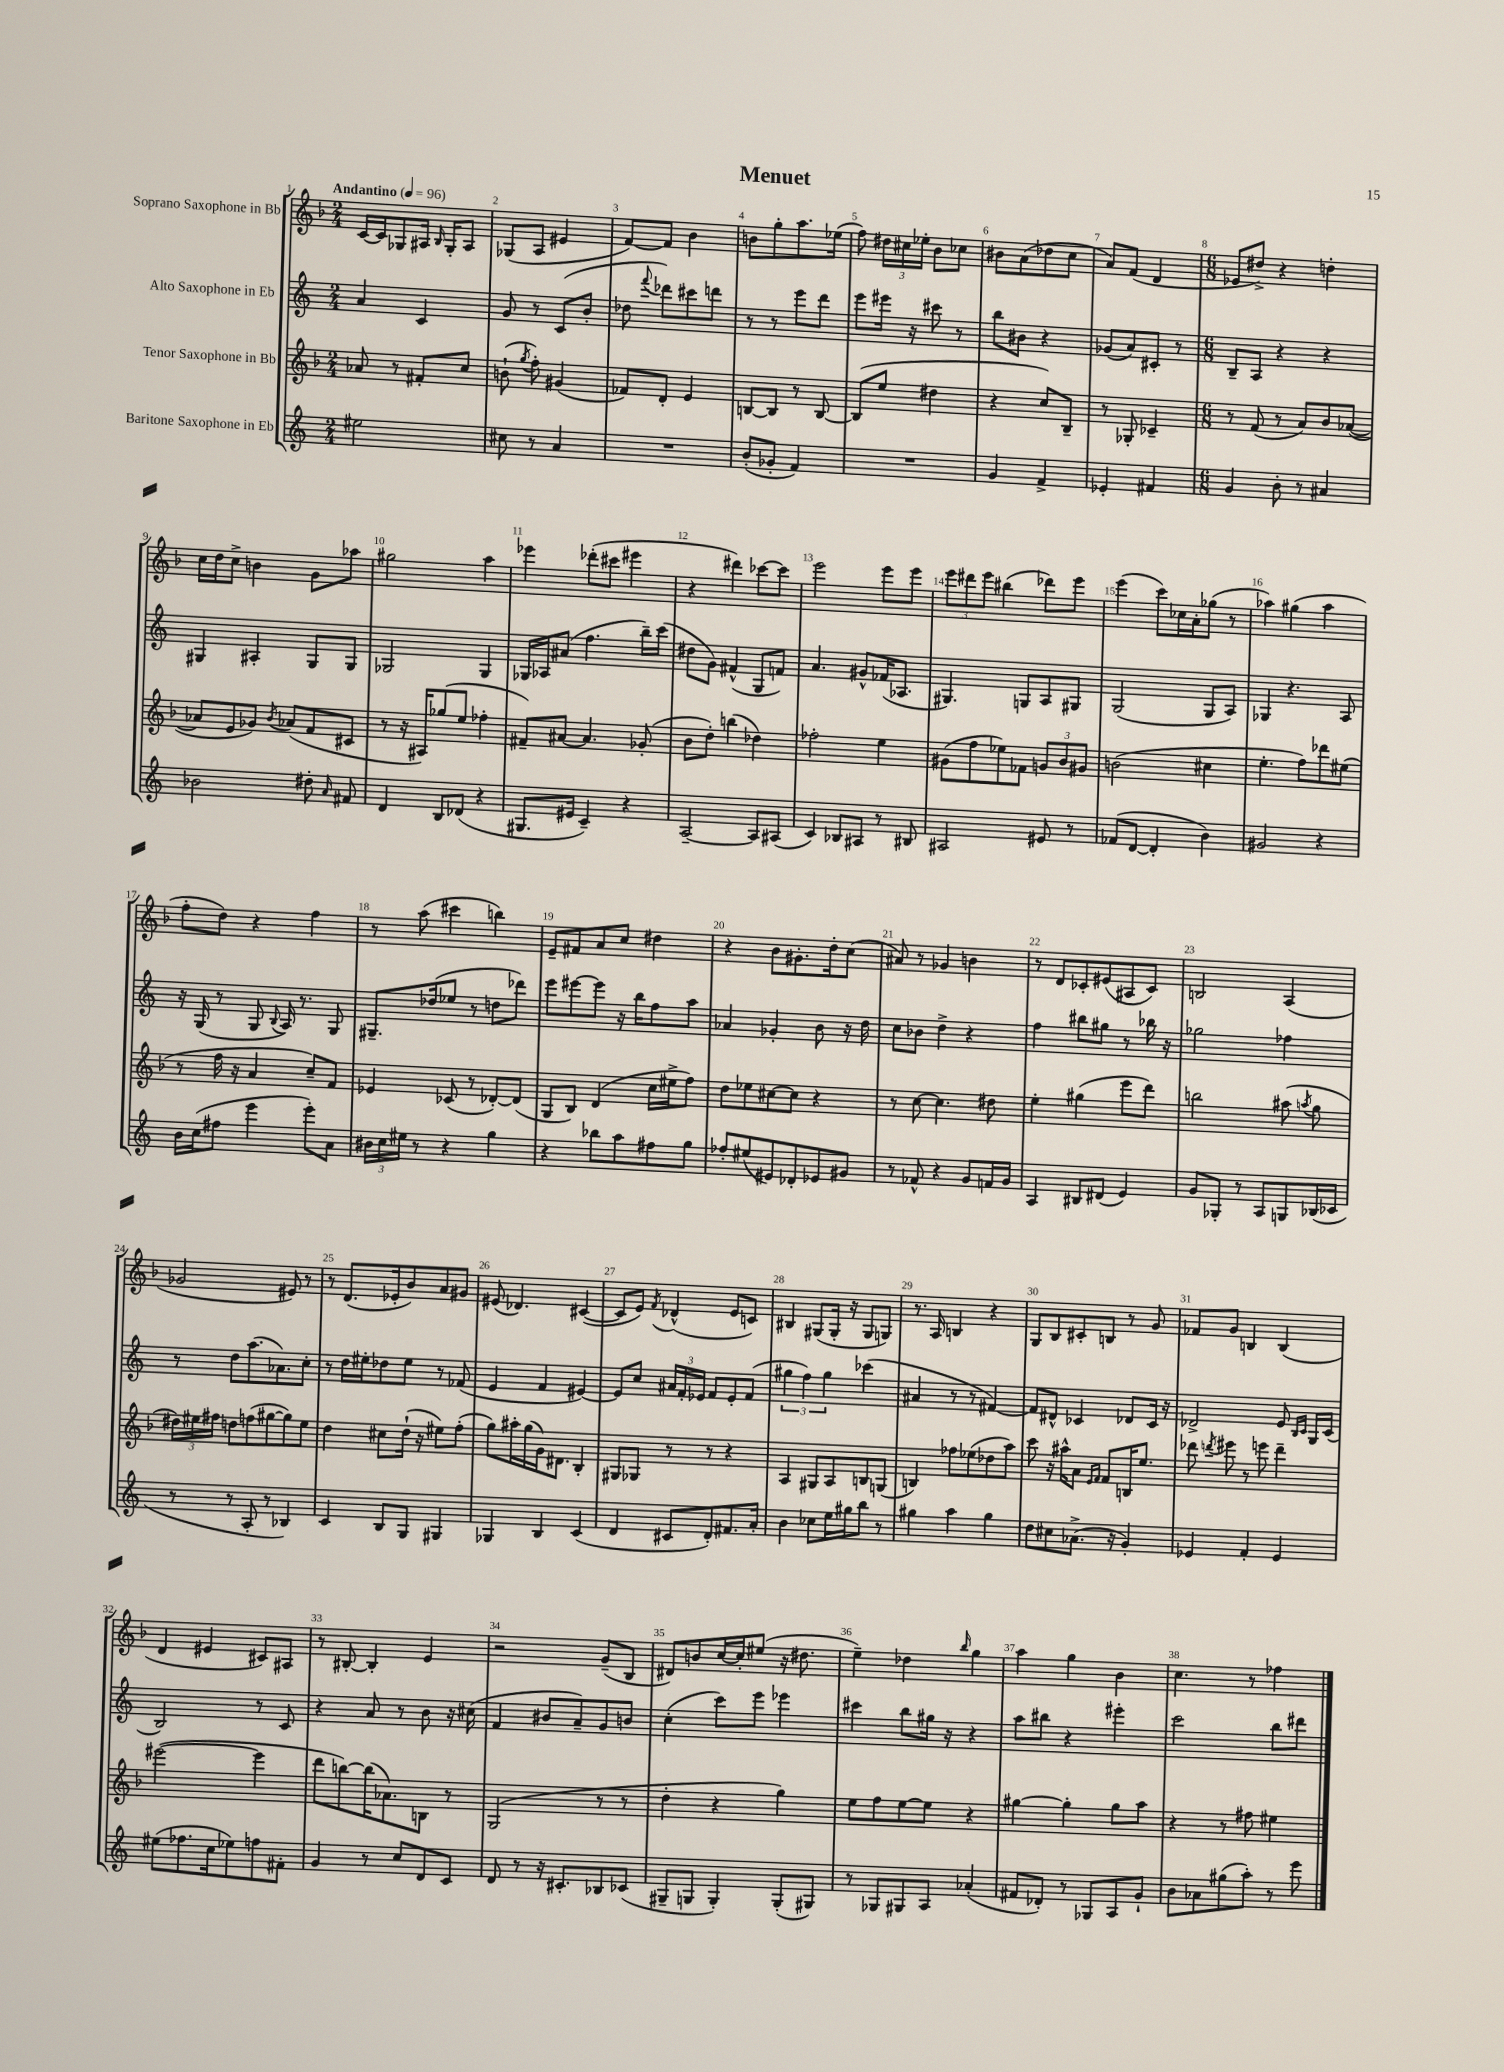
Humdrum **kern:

**kern	**kern	**kern	**kern
*part4	*part3	*part2	*part1
*staff4	*staff3	*staff2	*staff1
*I"Baritone Saxophone in Eb	*I"Tenor Saxophone in Bb	*I"Alto Saxophone in Eb	*I"Soprano Saxophone in Bb
*clefG2	*clefG2	*clefG2	*clefG2
*k[]	*k[b-]	*k[]	*k[b-]
*M2/4	*M2/4	*M2/4	*M2/4
*MM96	*MM96	*MM96	*MM96
=1	=1	=1	=1
!	!	!	!LO:TX:a:B:t=Andantino
2ee#X\	8a-X/	4a/	[16c/LL
.	.	.	16c/J]
.	8r	.	8G-X/
.	8f#X'/L	4c/	16A#X/Jk
.	.	.	16qqB-/
.	.	.	16G-'/KL
.	8cc/J	.	8A#/J
=2	=2	=2	=2
8cc#X\	(8bn`\	8g/	(8G-X/L
.	8qgg/	.	.
8r	8ff'\)	8r	8A/J
4a/	(4g#X/	(8c/L	4e#X/
.	.	8b'/J	.
=3	=3	=3	=3
2r	8f-X/L)	8dd-X\	[8f/L)
.	.	8qqfff/	.
.	8d'/J	8ddd-X\L)	8f/J]
.	4e/	8ccc#X\	4b-\
.	.	8dddn\J	.
=4	=4	=4	=4
(8b'/L	[8Bn/L	8r	8bn\L
8g-X'/J	8B/J]	8r	8gg'\
4f/)	8r	8eee\L	8.aa\
.	[8B/	8ddd\J	.
.	.	.	(16ee-X\Jk
=5	=5	=5	=5
2r	(8B/L]	8eee\L	8ff\)
.	8ee/J	16eee#X\Jk	24dd#X\LL
.	.	.	24cc#X\
.	.	16r	.
.	.	.	24ee-X'\JJ
.	4dd#X\	8ccc#X\	8b-\L
.	.	8r	8cc-X\J
=6	=6	=6	=6
4g/	4r	8bb\L	8b#X\L
.	.	8b#X\J	(8a\
4f^/	8cc/L)	4r	8dd-X\
.	8B-~/J	.	8cc\J
=7	=7	=7	=7
4e-X'/	8r	(8g-X/L	8a/L)
.	8G-X'/	8a/)	(8f/J
4f#X/	4c-X~/	8c#X'/J	4d/
.	.	8r	.
=8	=8	=8	=8
*M6/8	*M6/8	*M6/8	*M6/8
4g/	8r	8B~/L	8e-X/L
.	(8f/	8A/J	8dd#X^/J)
8b'\	8r	4r	4r
8r	8a/L)	.	.
4a#X/	8b-/	4r	4ddn'\
.	([8a-X/J	.	.
!!LO:LB:g=z
=9	=9	=9	=9
2b-X\	8a-X/L]	4G#X/	16cc\LL
.	.	.	16dd\J
.	8e/	.	8cc^\J
.	8g-X/J)	4A#X'/	4bn\
.	8qb-/	.	.
.	(8a-X/L	.	.
8dd#X'\	8f/	8G#/L	8g\L
16qqa/	.	.	.
8f#X/	8c#X/J	8G#/J	8aa-X\J
=10	=10	=10	=10
4d/	8r	2G-X/	2gg#X\
.	16r	.	.
.	16A#X/KL)	.	.
8B/L	(8gg-X/	.	.
(8d-X/J	8ee/J	.	.
4r	4ff-X'\	4G-/	4aa\
=11	=11	=11	=11
8.G#X/L	8f#X~/L)	16G-X/LL	4eee-X\
.	.	16A-X/J	.
.	[8a#X/J	(8a#X/J	.
16e#X/Jk	.	.	.
4c~/)	4.a#/]	4.ff\	(8ddd-X'\L
.	.	.	8ccc#X\J
4r	.	.	4eee#X\
.	(8g-X'/	16bb~\LL)	.
.	.	(16ccc\JJ	.
=12	=12	=12	=12
[2A~/	8b-\L	8dd#X\L	4r
.	8dd'\J)	8g\J)	.
.	(4bbn\	(4f#X^^/	4ddd#X\)
8A/L]	4dd-X\)	8G/L	[8ccc-X\L
(8A#X/J	.	8fn/J)	8ccc-\J]
=13	=13	=13	=13
4c/)	2ff-X'\	4.a/	2eee\
8B-X/L	.	.	.
8A#X/J	.	8g#X^^/L	.
8r	4ee\	(16f-X/K	8eee\L
.	.	8.A-X/J	.
8B#X/	.	.	8eee\J
=14	=14	=14	=14
2A#X/	(8g#X\L	4.G#X/)	12eee\L
.	.	.	12ddd#X\
.	8ff\	.	.
.	.	.	12eee\J
.	8ee-X\)	.	(4bb#X\
.	8f-X\J	8Gn/L	.
8e#X/	12gn/L	8A/	8ddd-X\L)
.	12b-/	.	.
8r	.	8G#X/J	8eee\J
.	12g#X/J	.	.
=15	=15	=15	=15
(8f-X/L	(2bn\	(2G/	(4eee\
[8d/J	.	.	.
4d'/]	.	.	8ccc\L)
.	.	.	16cc-X\L
.	.	.	16a'\J
4b\)	4cc#X\	8G/L	(8gg-X\J
.	.	8A/J)	8r
=16	=16	=16	=16
2g#X/	4.ee'\	4G-X/	4aa-X\)
.	.	4.r	(4gg#X\
.	8ff\L)	.	.
4r	8ddd-X\	.	4aa-\
.	(8ee#X\J	8A/	.
!!LO:LB:g=z
=17	=17	=17	=17
16b\LL	8r	16r	8ff'\L
(16cc\J	.	(16G/	.
8ff#X\J	16ff\	8r	8dd\J)
.	16r	.	.
4eee\	4a/	8G/	4r
.	.	8qqB/	.
.	.	16A/)	.
.	.	8.r	.
8eee'\L)	8cc~/L)	.	4ff\
8a\J	8f/J	8G/	.
=18	=18	=18	=18
24b#X\LL	4e-X/	8.G#X~/L	8r
24cc\	.	.	.
24ee#X\JJ	.	.	.
8r	.	.	(8aa\
.	.	(16dd-X/k	.
4r	(8c-X/	8ee-X/J	4ccc#X\
.	8r	8r	.
4gg\	[8d-X'/L)	8ddn\L	4bbn\)
.	(8d-/J]	8ddd-X\J)	.
=19	=19	=19	=19
4r	8G/L	8eee\L	8e~/L
.	8B-/J)	[8eee#X\	8f#X/
8bb-X\L	(4d/	8eee#\J]	8a/
8aa\	.	16r	8cc/J
.	.	16bb\KL	.
8ff#X\	16cc\LL	8ff\	4dd#X\
.	16ee#X^\J	.	.
8gg\J	8ff\J)	8aa\J	.
=20	=20	=20	=20
8ff-X'/L	8dd\L	4a-X/	4r
(8ee#X/	8ee-X\	.	.
8e#X/)	[8cc#X\	4g-X'/	8b-\L
8d-X'/	8cc#\J]	.	8.g#X'\
8e-X/	4r	8b\	.
.	.	.	16dd'\k
8g#X/J	.	16r	(8cc\J
.	.	16dd\	.
=21	=21	=21	=21
8r	8r	8cc\L	8a#X/)
8f-X^^/	[8cc\	8b-X\J	8r
4r	4.cc\]	4dd^\	4g-X/
8g/L	.	4r	4bn\
16fn/L	8dd#X\	.	.
16g/JJ	.	.	.
=22	=22	=22	=22
4A/	4ee'\	4ff\	8r
.	.	.	8d/L
8B#X/L	(4gg#X\	8bb#X\L	8c-X'/
(8d#X/J	.	8gg#X\J	(8e#X/
4e/)	8eee\L	8r	8A#X/
.	8ddd\J)	16bb-X\	8c-/J)
.	.	16r	.
=23	=23	=23	=23
8g/L	2bbn\	2gg-X\	2Bn/
8G-X'/J	.	.	.
8r	.	.	.
8A/L	.	.	.
8Gn/	(8aa#X\	4ff-X\	(4A/
.	8qaan/	.	.
(16B-X/L	8gg\	.	.
16c-X/JJ	.	.	.
!!LO:LB:g=z
=24	=24	=24	=24
8r	24dd#X\LL)	8r	2g-X/
.	24ee#X\	.	.
.	24ff#X\JJ	.	.
8r	8ddn\L	8dd\L	.
8A'/	(8ffn\	(8.aa\	.
8r	[8gg#X\	.	.
.	.	8.a-X\)	.
4B-X/)	8gg#\])	.	8e#X/)
.	8ee#\J	8cc'\J	8r
=25	=25	=25	=25
4c/	4dd\	8r	8r
.	.	16dd\LL	(8.d/L
.	.	16ee#X'\J	.
8B/L	8cc#X\L	8dd-X\	.
.	.	.	16e-X'/k
8G/J	(16dd`\Jk	8ee#\J	8b-/)
.	16r	.	.
4G#X/	8ee#X\L)	8r	8a/
.	(8ff'\J	(8f-X/	8g#X/J
=26	=26	=26	=26
4G-X/	8gg\L)	4e/	(8e#X/
.	16aa#X'\L	.	4.d-X/)
.	(16gg\	.	.
4B/	16g\J)	4f/	.
.	8.d#X\J	.	.
(4c/	4B-'/	[4e#X/)	([4c#X/
=27	=27	=27	=27
4d/	8G#X/L	8e#/L]	8c#/L]
.	8G-X/J	8cc/J	8e/J)
.	.	.	8qf/
8c#X/L	8r	24a#X/LL	(4d-X^^/
.	.	24f'/	.
.	.	24e-X/JJ	.
8d'/)	8r	8f/L	.
8.f#X/	4r	8e-'/	8e/L
.	.	(8f/J	8cn/J)
16a'/Jk	.	.	.
=28	=28	=28	=28
4b\	4A/	6gg#X\	4B#X/
.	.	6ff\)	.
8cc-X\L	8G#X/L	.	(8G#X/L
.	.	6gg#\	.
16ee\L	8A/	.	16G#'/Jk
16gg#X\J	.	.	16r
8bb\J	8Bn/	(4ccc-X\	8G#/L
8r	(8Gn/J	.	8Gn/J)
=29	=29	=29	=29
4gg#X\	4Bn/)	4a#X/	8.r
.	.	.	16A/
4aa\	8ff-X\L	8r	4Bn/
.	(8ee-X\	8r	.
4gg#\	8dd-X\	[4f#X/)	4r
.	8aa\J)	.	.
=30	=30	=30	=30
8dd\L	8ccc\	8f#/L]	8G/L
8cc#X\	16r	8d#X^^/J	8B-/
.	16aa#X^^\KL	.	.
(8.a-X^\J	8a\J	4c-X/	8c#X'/
.	16qqe/LL	.	.
.	16qqf/JJ	.	.
.	8f/L	.	8Bn/J
16r	.	.	.
4g'/)	16Bn/K	8d-X/L	8r
.	8.ee/J	.	.
.	.	16c-/Jk	8g/
.	.	16r	.
=31	=31	=31	=31
4e-X/	8ddd-X\	2d-X^/	8f-X/L
.	8qdddn/	.	.
.	8eee#X\	.	8g/J
4f'/	8r	.	4Bn/
.	8eeen\	.	.
4e-/	4ddd~\	8e/	(4B/
.	.	16qqB/LL	.
.	.	16qqc/JJ	.
.	.	16G/LL	.
.	.	(16c/JJ	.
!!LO:LB:g=z
=32	=32	=32	=32
(8ee#X\L	([2eee#X\	2B/)	4d/
8.ff-X\	.	.	.
.	.	.	4e#X/
16cc\k	.	.	.
8ee-X\)	.	.	.
8ffn\	4eee#\]	8r	8c#X/L)
8f#X'\J	.	8c/	8A#X/J
=33	=33	=33	=33
4g/	8ddd\L	4r	8r
.	[8bbn\)	.	[8B#X'/
8r	(16bb\K]	8a/	4B#'/]
.	8.a-X\)	.	.
8cc/L	.	8r	.
8d/	8Bn\J	8b\	4e/
8c/J	8r	16r	.
.	.	(16cc#X\	.
=34	=34	=34	=34
8d/	(2G/	4f/	2r
8r	.	.	.
16r	.	8b#X/L	.
8.c#X'/L	.	.	.
.	.	8a~/)	.
8B-X/	8r	8g/	(8g~/L
(8c-X/J	8r	8bn/J	8B-/J
=35	=35	=35	=35
8G#X~/L	4dd'\	(4cc'\	8d#X/L)
8Gn/J	.	.	8bn/
4G'/)	4r	8ccc\L)	[16cc/L
.	.	.	16cc'/J]
.	.	8eee\J	(8ee#X/J
(8G'/L	4gg\)	4eee-X\	16r
.	.	.	8.dd#X\
8G#X/J)	.	.	.
=36	=36	=36	=36
8r	8ee\L	4ccc#X\	4ee~\)
8G-X/L	8ff\	.	.
8G#X/	[8ee\	8bb\L	4dd-X\
8A/J	8ee\J]	16gg#X\Jk	.
.	.	16r	.
.	.	.	16qqbb-/
(4a-X'/	4r	4r	4gg\
=37	=37	=37	=37
8f#X/L	[4gg#X\	8aa\L	4aa\
8d-X'/J)	.	8bb#X\J	.
8r	4gg#'\]	4r	4gg\
8G-X/L	.	.	.
8A/	8gg#\L	4eee#X'\	4b-\
8g`/J	8aa\J	.	.
=38	=38	=38	=38
8b\L	4r	2ccc\	4.cc\
8a-X\	.	.	.
(8gg#X\	8r	.	.
8aa'\J)	8ff#X\	.	8r
8r	4ee#X\	8bb\L	4ff-X\
8eee\	.	8ddd#X\J	.
==	==	==	==
*-	*-	*-	*-
